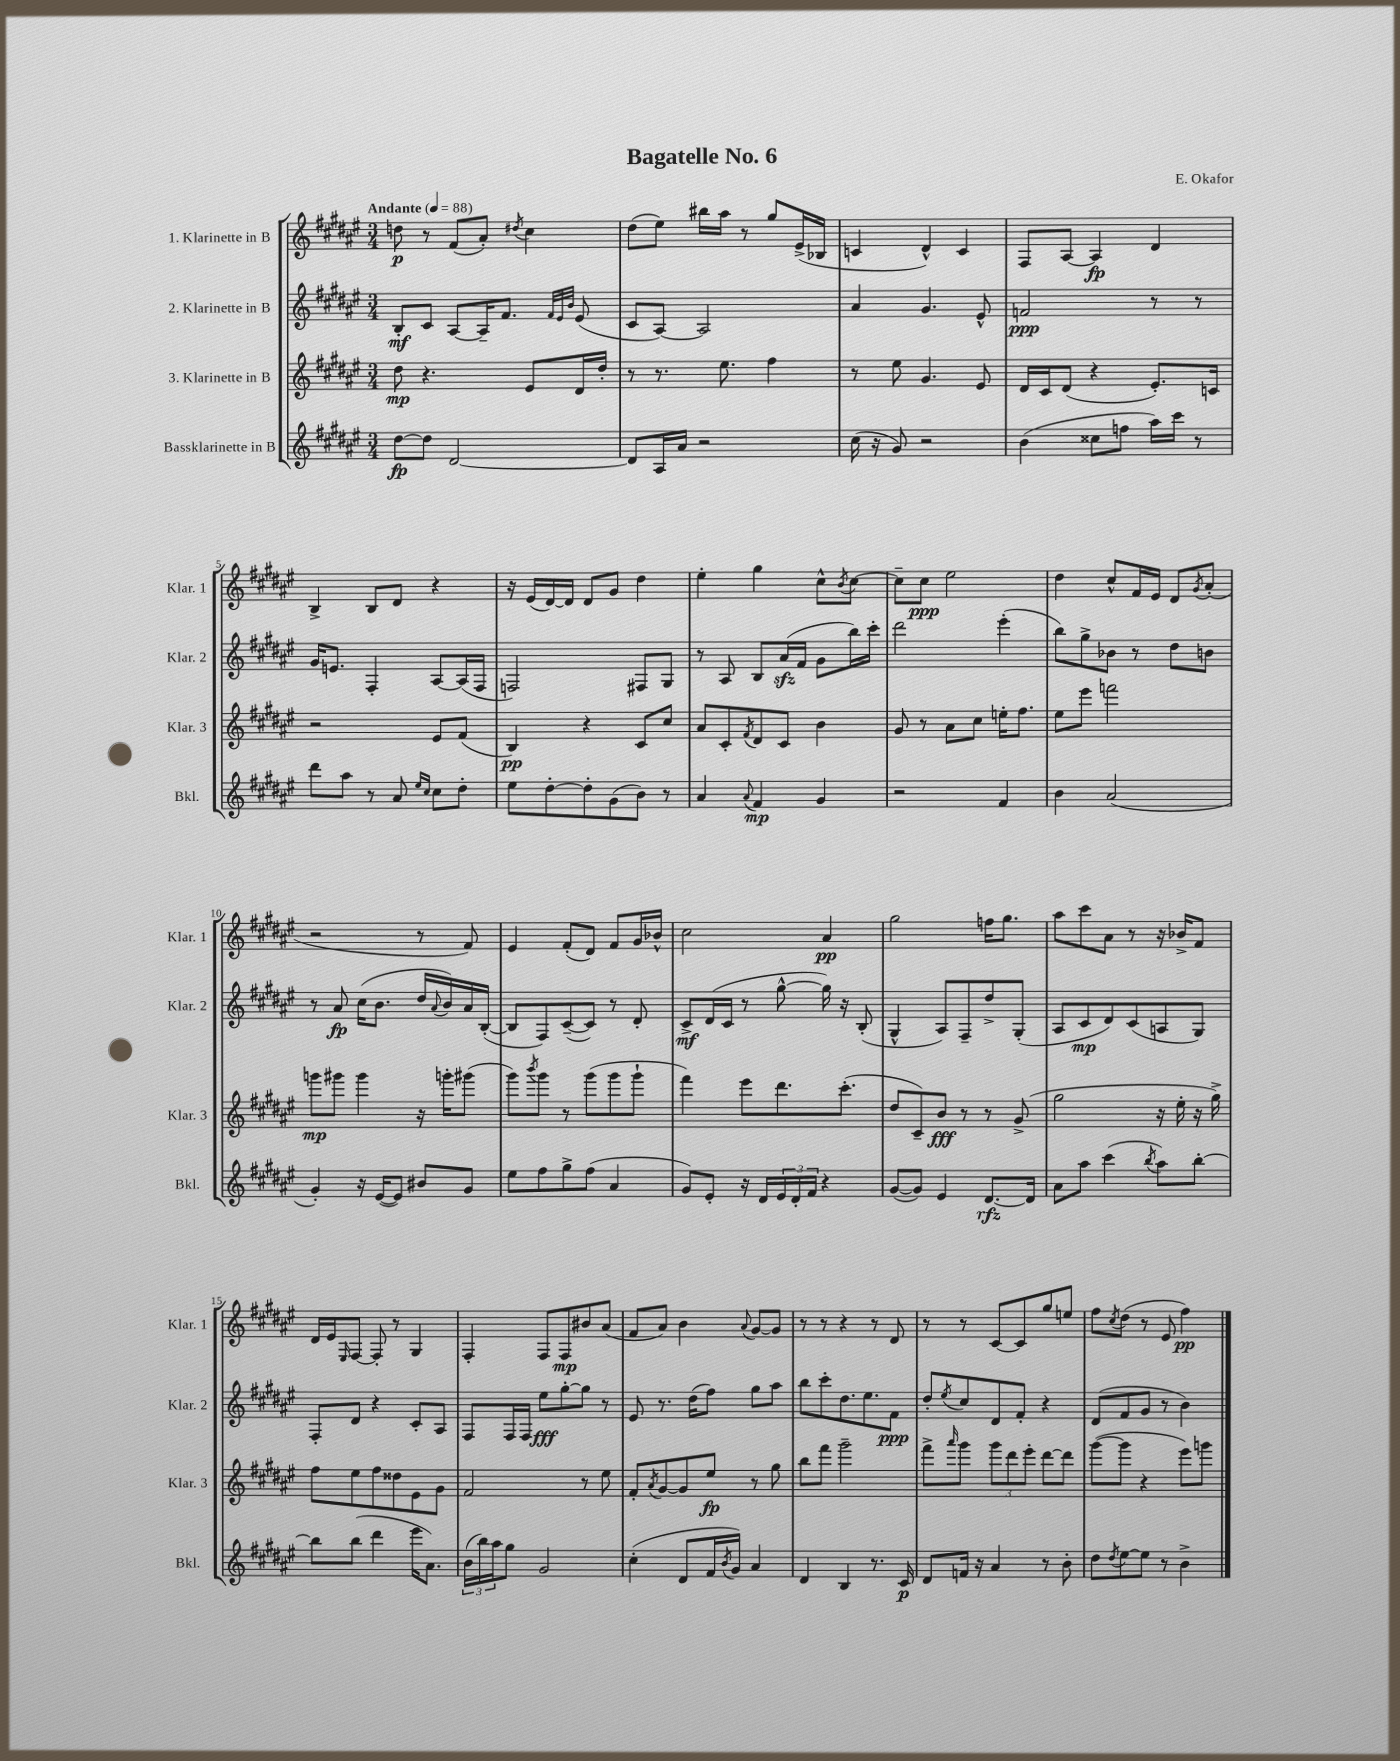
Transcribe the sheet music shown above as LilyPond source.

\header { title = "Bagatelle No. 6" composer = "E. Okafor" }
<<
\new StaffGroup <<
\new Staff = "s0" \with { instrumentName = "1. Klarinette in B" shortInstrumentName = "Klar. 1" } {
    \clef treble \key fis \major \numericTimeSignature \time 3/4 \tempo "Andante" 4 = 88
    d''8\p r8 fis'8( ais'8-.) \acciaccatura { dis''8 } cis''4 |
    dis''8( eis''8) bis''16 ais''16 r8 gis''8 eis'16->( bes16 |
    c'4 dis'4-^) c'4 |
    fis8 ais8~ ais4\fp dis'4 |
    b4-> b8 dis'8 r4 |
    r16 eis'16( dis'16~) dis'16 dis'8 gis'8 dis''4 |
    eis''4-. gis''4 cis''8-^ \acciaccatura { b'8 } cis''8~ |
    cis''8-- cis''8\ppp eis''2 |
    dis''4 cis''8-^ fis'16 eis'16 dis'8 \acciaccatura { gis'8 } ais'8-.( |
    r2 r8 fis'8) |
    eis'4 fis'8-.( dis'8) fis'8 gis'16 bes'16-^ |
    cis''2 ais'4\pp |
    gis''2 f''16 gis''8. |
    ais''8 cis'''8 ais'8 r8 r16 bes'16-> fis'8 |
    dis'16 eis'16 \grace { eis16 } fis8~ fis8-. r8 gis4 |
    fis4-. fis8 fis8\mp bis'8 ais'8( |
    fis'8 ais'8) b'4 \appoggiatura { ais'8 } gis'8~ gis'8 |
    r8 r8 r4 r8 dis'8 |
    r8 r8 cis'8~ cis'8 gis''8 e''8 |
    fis''8 \acciaccatura { cis''8 } dis''8( r8 eis'8 fis''4\pp) \bar "|." |
}
\new Staff = "s1" \with { instrumentName = "2. Klarinette in B" shortInstrumentName = "Klar. 2" } {
    \clef treble \key fis \major \numericTimeSignature \time 3/4
    b8-.\mf cis'8 ais8~ ais16-- fis'8. \grace { fis'32 eis'32 b'32 } eis'8( |
    cis'8 ais8~) ais2 |
    ais'4 gis'4. eis'8-^ |
    f'2\ppp r8 r8 |
    gis'16 e'8. fis4-. ais8~ ais16( fis16 |
    f2) fis8 gis8 |
    r8 ais8 b8 ais'16\sfz( fis'16 gis'8 b''16) cis'''16-. |
    dis'''2 eis'''4-.( |
    b''8) gis''8-> bes'8 r8 dis''8 b'8 |
    r8 ais'8\fp cis''16( b'8. dis''16 \appoggiatura { ais'8 } b'16) ais'16 b16~-.( |
    b8 fis8) cis'8~--( cis'8) r8 dis'8-. |
    cis'8->\mf dis'16( cis'16 r8 gis''8~-^ gis''16) r16 b8-.( |
    gis4-^ ais8) fis8-- dis''8-> gis8-.( |
    ais8 cis'8\mp dis'8) cis'8( a8 gis8) |
    fis8-. dis'8 r4 cis'8-. ais8 |
    fis8 fis16 fis16 eis''8\fff gis''8~-. gis''8 r8 |
    eis'8 r8. dis''16( fis''8) gis''8 ais''8 |
    b''8 cis'''8-. dis''8. eis''8. fis'8\ppp |
    dis''8-. \acciaccatura { eis''8 } cis''8 dis'8 fis'8-. r4 |
    dis'8( fis'8 gis'8 r8 b'4) \bar "|." |
}
\new Staff = "s2" \with { instrumentName = "3. Klarinette in B" shortInstrumentName = "Klar. 3" } {
    \clef treble \key fis \major \numericTimeSignature \time 3/4
    dis''8\mp r4. eis'8 dis'16 dis''16-. |
    r8 r8. eis''8. fis''4 |
    r8 eis''8 gis'4. eis'8 |
    dis'16 cis'16 dis'8( r4 eis'8.-.) c'16 |
    r2 eis'8 fis'8( |
    b4\pp) r4 cis'8 cis''8 |
    ais'8 cis'8-. \acciaccatura { fis'8 } dis'8 cis'8 b'4 |
    gis'8 r8 ais'8 cis''8 e''16-. fis''8. |
    eis''8 eis'''8 f'''2 |
    g'''8\mp gis'''8 gis'''4 r16 g'''16-. gis'''8( |
    gis'''8) \acciaccatura { b'''8 } gis'''8 r8 gis'''8( gis'''8 gis'''8-! |
    fis'''4) eis'''8 dis'''8. cis'''8.-.( |
    dis''8 cis'8--) b'8\fff r8 r8 gis'8->( |
    gis''2 r16 eis''16-. r16 gis''16->) |
    fis''8 eis''8 fis''8 disis''8 eis'8 gis'8 |
    fis'2 r8 eis''8 |
    fis'8-. \acciaccatura { ais'8 } gis'8~ gis'8 eis''8\fp r8 gis''8 |
    b''8 fis'''8 gis'''2-- |
    fis'''8-> \grace { ais'''16 } gis'''8 \tuplet 3/2 { gis'''8 dis'''8 eis'''8-. } dis'''8~ dis'''8 |
    gis'''8~( gis'''8 r4 eis'''8) g'''8 \bar "|." |
}
\new Staff = "s3" \with { instrumentName = "Bassklarinette in B" shortInstrumentName = "Bkl." } {
    \clef treble \key fis \major \numericTimeSignature \time 3/4
    dis''8~\fp dis''8 dis'2~ |
    dis'8 ais16 ais'16 r2 |
    cis''16( r16 gis'8) r2 |
    b'4( cisis''8 f''8 ais''16) cis'''16 r8 |
    dis'''8 ais''8 r8 ais'8 \grace { eis''16 cis''16 } cis''8 dis''8-. |
    eis''8 dis''8~-. dis''8-. gis'8( b'8) r8 |
    ais'4 \appoggiatura { ais'8 } fis'4\mp gis'4 |
    r2 fis'4 |
    b'4 ais'2( |
    gis'4-.) r16 eis'16~( eis'8) bis'8 gis'8 |
    eis''8 fis''8 gis''8-> fis''8( ais'4 |
    gis'8) eis'8-. r16 dis'16 \tuplet 3/2 { eis'16 dis'16-. fis'16 } r4 |
    gis'8~( gis'8) eis'4 dis'8.~\rfz dis'16 |
    ais'8 ais''8 cis'''4( \acciaccatura { b''8 } ais''8) b''8~-. |
    b''8 b''8( dis'''4 eis'''16 ais'8.) |
    \tuplet 3/2 { b'16( b''16) ais''16 } gis''8 gis'2 |
    cis''4-.( dis'8 fis'16 \acciaccatura { b'8 } gis'16) ais'4 |
    dis'4 b4 r8. cis'16\p |
    dis'8 f'16 r16 ais'4 r8 b'8-. |
    dis''8 \acciaccatura { dis''8 } eis''8~ eis''8 r8 b'4-> \bar "|." |
}
>>
>>
